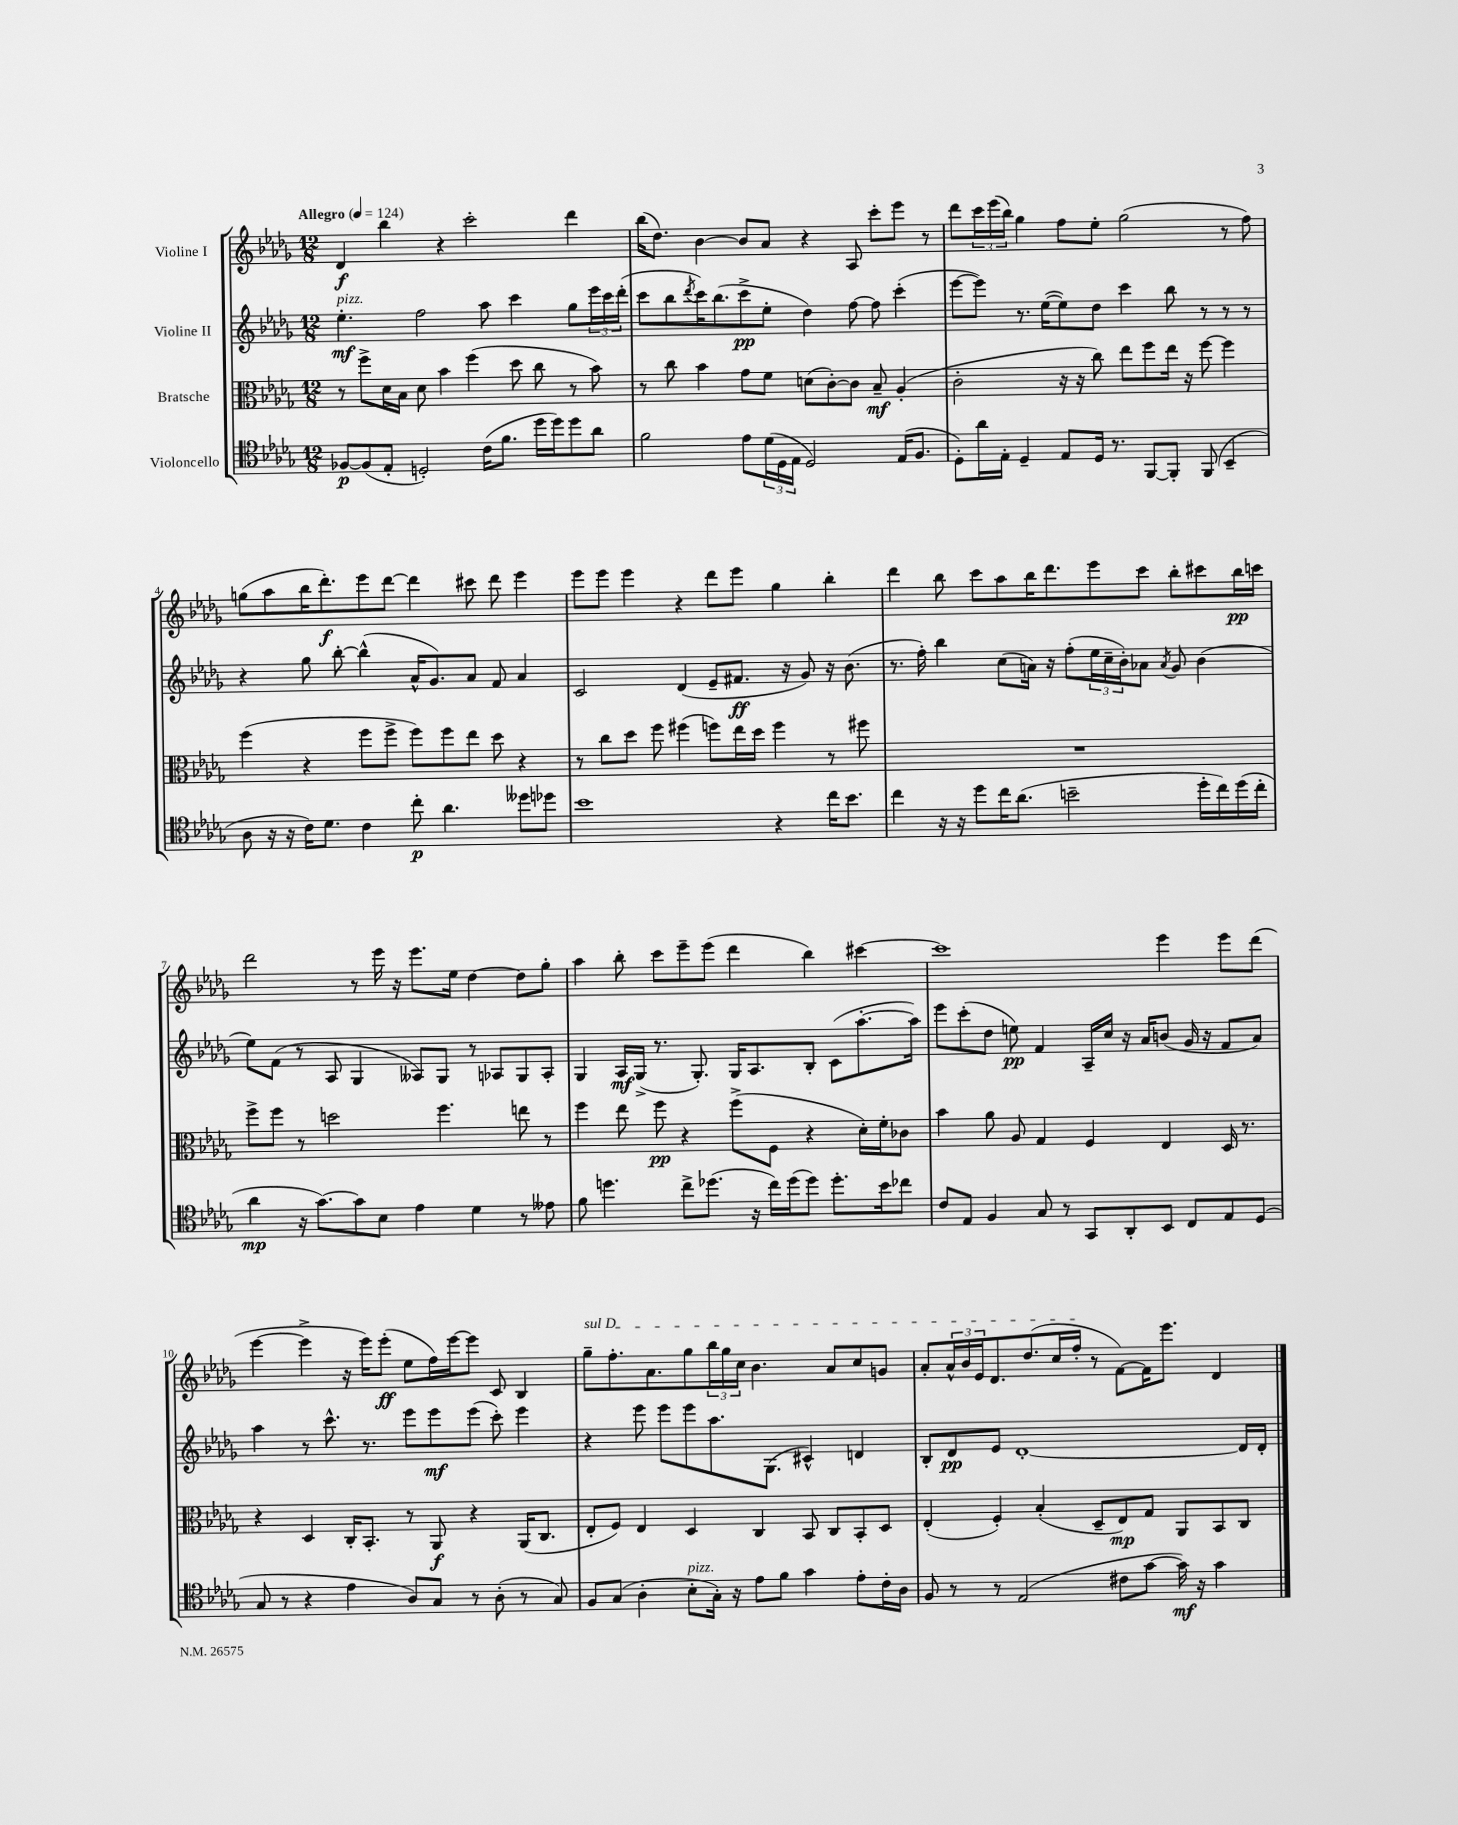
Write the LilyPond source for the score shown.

<<
\new StaffGroup <<
\new Staff = "s0" \with { instrumentName = "Violine I" } {
    \clef treble \key des \major \numericTimeSignature \time 12/8 \tempo "Allegro" 4 = 124
    des'4\f bes''4 r4 c'''2-. des'''4 |
    bes''16( des''8.) bes'4~ bes'8 aes'8 r4 aes8 c'''8-. ees'''8 r8 |
    des'''8 \tuplet 3/2 { c'''16 ees'''16( bes''16) } ges''4 f''8 ees''8-. ges''2( r8 f''8) |
    g''8( aes''8 bes''16 des'''8.-.\f) ees'''8 des'''8~ des'''4 cis'''8 des'''8 ees'''4 |
    ees'''8 ees'''8 ees'''4 r4 des'''8 ees'''8 ges''4 bes''4-. |
    des'''4 bes''8 c'''8 aes''8 bes''16 des'''8. ees'''8 c'''8 bes''8-. cis'''8 bes''16\pp c'''16 |
    des'''2 r8 ees'''16 r16 ees'''8. ees''16 des''4~ des''8 ges''8-. |
    aes''4 bes''8-. c'''8 ees'''8-- ees'''8( des'''4 bes''4) cis'''4~ |
    cis'''1 ees'''4 ees'''8 des'''8( |
    ees'''4~ ees'''4-> r16 ees'''16) ees'''8-.\ff( ees''8 f''16) ees'''16~ ees'''8 c'8 bes4 |
    \once \override TextSpanner.bound-details.left.text = \markup { \italic "sul D" } ges''8--\startTextSpan f''8.-. aes'8. ges''8 \tuplet 3/2 { bes''16 ges''16 c''16 } bes'4. aes'8 c''8 g'8 |
    aes'8-. \tuplet 3/2 { aes'16-^ bes'16 ees'16 } des'8. des''8.( c''16 f''16-.\stopTextSpan r8 f'8~) f'16 ees'''8. des'4 \bar "|." |
}
\new Staff = "s1" \with { instrumentName = "Violine II" } {
    \clef treble \key des \major \numericTimeSignature \time 12/8
    ees''4.-.\mf^\markup { \italic "pizz." } f''2 aes''8 c'''4 ges''8 \tuplet 3/2 { ees'''16 c'''16 des'''16-.( } |
    c'''8 bes''8 \acciaccatura { des'''8 } c'''16) bes''8.( c'''8->\pp ees''8-. des''4) f''8~ f''8 c'''4-.( |
    ees'''8~ ees'''8) r8. ees''16~( ees''8) des''8 c'''4 bes''8 r8 r8 r8 |
    r4 ges''8 bes''8~-. bes''4-^( aes'16-^ ges'8.) aes'8 f'8 aes'4 |
    c'2 des'4( ees'8-- fis'8.\ff r16 ges'8) r16 bes'8.( |
    r8. f''16-.) bes''4 c''8( a'16) r16 f''8-.( \tuplet 3/2 { ees''16 c''16-- bes'16-.) } aes'8 \acciaccatura { aes'8 } ges'8 bes'4( |
    ees''8) f'8( r8 aes8 ges4 aeses8) ges8 r8 aes8 ges8 aes8-. |
    ges4 aes16\mf ges16->( r8. ges8.-.) ges16 aes8. bes8-. c'8( aes''8.~-. aes''16) |
    ees'''8 c'''8-.( des''8 e''8\pp) f'4 aes16-- c''16 r16 aes'16 b'8( ges'16 r16 f'8 aes'8) |
    aes''4 r8 c'''8.-^ r8. ees'''8 ees'''8\mf ees'''8( c'''8-.) ees'''4 |
    r4 ees'''8 ees'''8 ees'''8 aes''8. ges8.( cis'4-^) d'4 |
    bes8-. des'8\pp ees'8 des'1~-. des'16 des'16-. \bar "|." |
}
\new Staff = "s2" \with { instrumentName = "Bratsche" } {
    \clef alto \key des \major \numericTimeSignature \time 12/8
    r8 f''8-> des'16 bes16 des'8 bes'4 f''4( des''8 c''8 r8 bes'8) |
    r8 c''8 bes'4 ges'8 f'8 d'8( c'8~-.) c'8 bes8--\mf aes4-.( |
    c'2-. r16 r16 c''8) ees''8 f''8 ees''16 r16 f''8~ f''4 |
    f''4( r4 f''8 f''8-> f''8) f''8 ees''8 des''8 r4 |
    r8 c''8 des''8 f''8 fis''4( f''8) ees''16 des''16 f''4 r8 fis''8 |
    R1. |
    f''8-> f''8 r8 d''2 f''4. e''8 r8 |
    f''4 ees''8 f''8\pp r4 f''8->( f8 r4 des'16-.) f'16-. ces'8 |
    bes'4 aes'8 aes8 ges4 f4 ees4 des16 r8. |
    r4 des4 c16-. bes,8.-. r8 aes,8\f r4 aes,16( c8. |
    ees8-. f8) ees4 des4 c4 bes,8 c8 bes,8-. des8 |
    ees4-.( f4-.) bes4-.( des8-- ees8\mp) ges8 aes,8 bes,8 c8 \bar "|." |
}
\new Staff = "s3" \with { instrumentName = "Violoncello" } {
    \clef tenor \key des \major \numericTimeSignature \time 12/8
    fes8~\p fes8( ees8-. d2-.) c'16( f'8. des''16 des''16) des''8 aes'8 |
    f'2 ees'8 \tuplet 3/2 { des'16( des16 ees16 } des2) ees16( f8. |
    des8-.) aes'16 ees16-. des4-- ees8 des16 r8. f,8~ f,8-. f,8( bes,4-- |
    aes8 r16 r16 c'16) des'8. c'4 c''8-.\p aes'4. deses''8 des''8 |
    bes'1 r4 c''16 bes'8. |
    c''4 r16 r16 des''8 c''16 aes'8.( b'2-- des''16-. c''16) des''16( c''16-. |
    aes'4\mp r16 ges'8.~) ges'8 bes8 ees'4 des'4 r8 eeses'8 |
    f'8 d''4. c''8-> des''8.( r16 c''16) des''16( des''8) des''8.-. bes'16 ces''8 |
    c'8 ees8 f4 ges8 r8 ges,8 aes,8-. bes,8 c8 ees8 des8( |
    ges8 r8 r4 ees'4 aes8) ges8 r8 aes8-.( r8 ges8) |
    f8 ges8( aes4-. bes8-.^\markup { \italic "pizz." } ges16-.) r16 ees'8 f'8 ges'4 ees'8-. c'16-. aes16 |
    f8 r8 r8 ees2( cis'8 ges'8~ ges'16\mf) r16 ges'4 \bar "|." |
}
>>
>>
